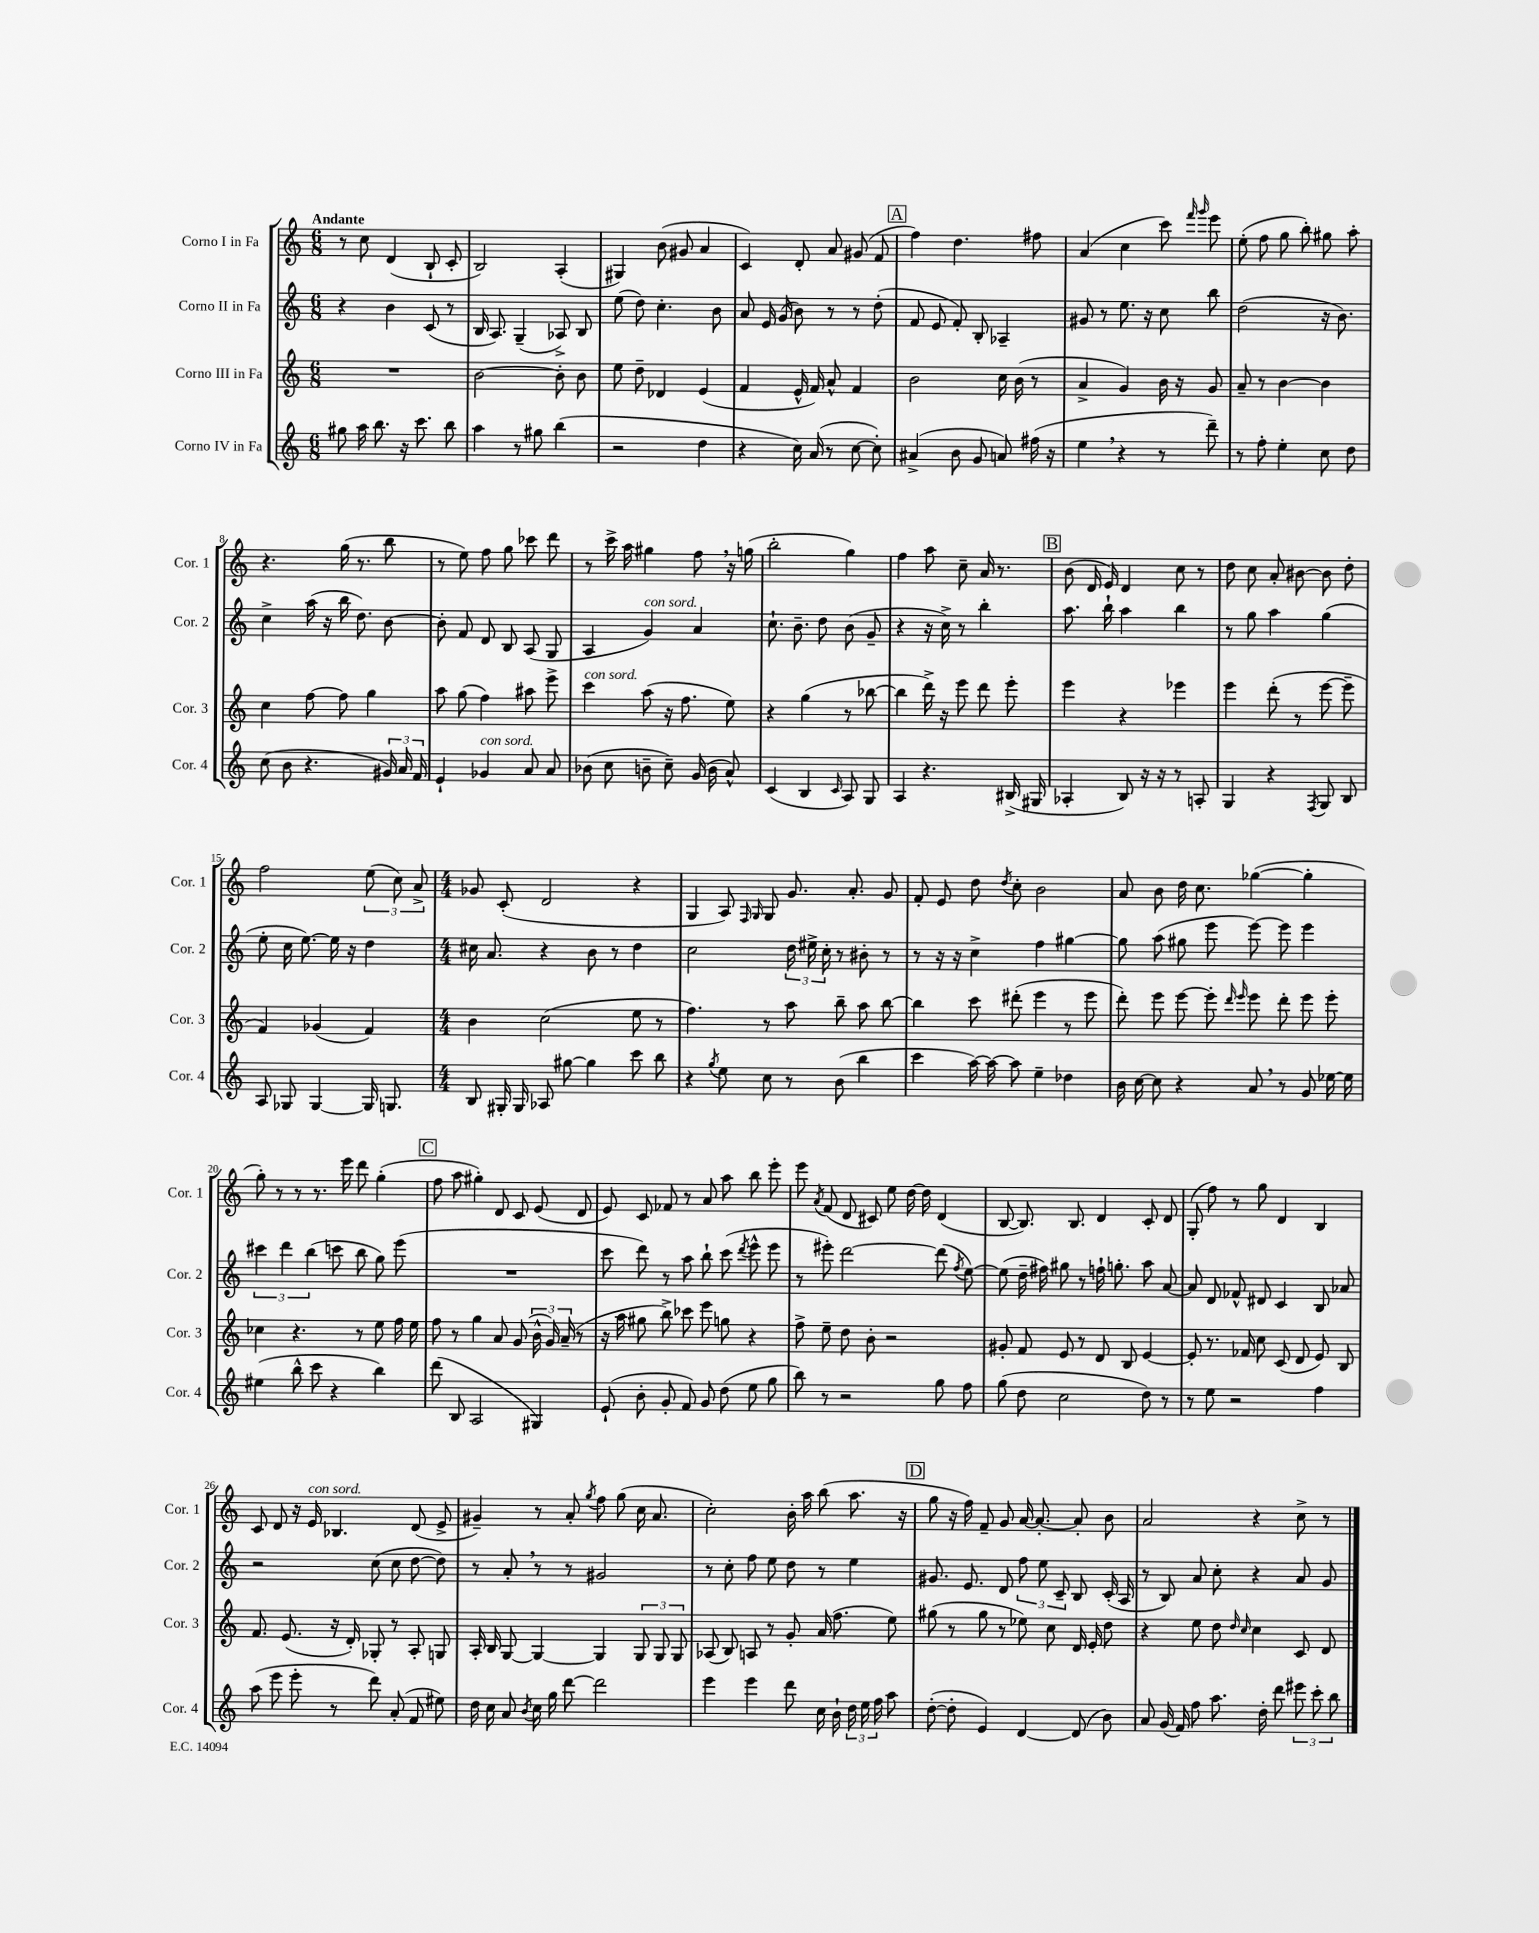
<<
\new StaffGroup <<
\new Staff = "s0" \with { instrumentName = "Corno I in Fa" shortInstrumentName = "Cor. 1" } {
    \clef treble \key c \major \numericTimeSignature \time 6/8 \tempo "Andante"
    \autoBeamOff r8 c''8 d'4( b8-! c'8-. |
    b2) a4-.( |
    gis4) b'8( gis'8 a'4 |
    c'4) d'8-. a'8 gis'8( f'8 |
    \mark \markup { \box "A" } f''4) d''4. fis''8 |
    a'4( c''4 c'''8) \grace { f'''16 g'''16 } e'''8 |
    e''8-.( f''8 g''8 b''8-.) gis''8 a''8-. |
    r4. g''16( r8. b''8 |
    r8 e''8) f''8 g''8 ces'''8 d'''8 |
    r8 c'''16-> a''16 gis''4 f''8 \breathe r16 g''16( |
    b''2-. g''4) |
    f''4 a''8 c''8-- a'16 r8. |
    \mark \markup { \box "B" } b'8( d'16 e'16) d'4 c''8 r8 |
    d''8 c''8 a'8-. bis'8~ bis'8 d''8-. |
    f''2 \tuplet 3/2 { e''8( c''8) a'8-> } |
    \numericTimeSignature \time 4/4 ges'8 c'8-.( d'2 r4 |
    g4 a8) \grace { f16 g16 } g8 g'8. a'8.-. g'8 |
    f'8-. e'8 d''8 \acciaccatura { d''8 } c''8-. b'2 |
    a'8 b'8 d''16 c''8. ges''4~( ges''4-. |
    g''8-.) r8 r8 r8. e'''16 d'''8 g''4-.( |
    \mark \markup { \box "C" } f''8 a''8 gis''4-.) d'8 c'8 e'8( d'8 |
    e'8) c'8 fes'8 r8 a'8 a''8 b''8 e'''8-. |
    e'''8 \acciaccatura { a'8 } f'8( d'8 cis'8) e''8 d''16~ d''16 d'4( |
    b8~ b8.) b8. d'4 c'8-. d'8 |
    g8-.( f''8) r8 g''8 d'4 b4 |
    c'8 d'8 r16 e'16^\markup { \italic "con sord." } bes4. d'8( e'8-> |
    gis'4--) r8 a'8-. \acciaccatura { g''8 } f''8 g''8( c''16 a'8. |
    c''2-.) b'16-. a''16 b''8( a''8. r16 |
    \mark \markup { \box "D" } g''8 r16 f''16) f'8-- g'8 a'16~ a'8.~-. a'8-. b'8 |
    a'2 r4 c''8-> r8 \bar "|." |
}
\new Staff = "s1" \with { instrumentName = "Corno II in Fa" shortInstrumentName = "Cor. 2" } {
    \clef treble \key c \major \numericTimeSignature \time 6/8
    \autoBeamOff r4 b'4 c'8( r8 |
    b16 a8.) g4--( aes8->) b8 |
    e''8( d''8) c''4.-. b'8 |
    a'8 e'16 g'16( b'8) r8 r8 d''8-.( |
    \mark \markup { \box "A" } f'8 e'8 f'8-.) b8-. aes4-- |
    gis'8 r8 e''8. r16 c''8 b''8 |
    d''2( r16 b'8.) |
    c''4-> a''16( r16 b''16 d''8.) b'8~ |
    b'8-. f'8 d'8 b8 a8( g8 |
    a4 g'4^\markup { \italic "con sord." }) a'4 |
    c''8.-! b'8.-- d''8 b'8( g'8-- |
    r4 r16 c''16->) r8 b''4-. |
    \mark \markup { \box "B" } a''8. b''16-! a''4 b''4 |
    r8 g''8 a''4 g''4( |
    e''8-. c''16 e''8.~) e''16 r16 d''4 |
    \numericTimeSignature \time 4/4 cis''16 a'8. r4 b'8 r8 d''4 |
    c''2 \tuplet 3/2 { d''16 eis''16-> c''16-. } r8 bis'8-. r8 |
    r8 r16 r16 c''4-> f''4 gis''4~ |
    gis''8 a''8( gis''8 e'''8 e'''8~) e'''8 e'''4 |
    \tuplet 3/2 { cis'''4 d'''4 b''4( } c'''8 b''8 g''8) e'''8( |
    \mark \markup { \box "C" } R1 |
    c'''8 d'''8) r8 a''8 b''8-! c'''8( \acciaccatura { d'''8 } e'''8-^ e'''8 |
    r8 eis'''8-.) d'''2~ d'''8( \acciaccatura { f''8 } e''8~) |
    e''8( d''16-- fis''16) gis''8 r8 f''16-! g''8.-. a''8 a'8~ |
    a'8 d'8 fes'8-^ dis'8 c'4 b8 aes'8 |
    r2 c''8( c''8 d''8~ d''8) |
    r8 a'8-. \breathe r8 r8 gis'2 |
    r8 c''8-. f''8 e''8 d''8 r8 e''4 |
    \mark \markup { \box "D" } gis'8. e'8. d'8 \tuplet 3/2 { f''8 e''8 c'8-- } b8 c'16-.( a16 |
    r8 b8) a'8 c''8-. r4 a'8 g'8 \bar "|." |
}
\new Staff = "s2" \with { instrumentName = "Corno III in Fa" shortInstrumentName = "Cor. 3" } {
    \clef treble \key c \major \numericTimeSignature \time 6/8
    \autoBeamOff R2. |
    b'2~ b'8-. b'8 |
    e''8 d''8-- des'4 e'4( |
    f'4 e'16-^ f'16) a'8-^ f'4 |
    \mark \markup { \box "A" } b'2 c''16 b'16( r8 |
    a'4-> g'4) b'16 r16 g'8 |
    a'8-- r8 b'4~ b'4 |
    c''4 f''8~ f''8 g''4 |
    a''8 g''8( f''4) ais''8 e'''8-> |
    c'''4^\markup { \italic "con sord." } a''8( r16 f''8. e''8) |
    r4 g''4( r8 bes''8~ |
    bes''4 d'''16->) r16 e'''8 d'''8 e'''8-. |
    \mark \markup { \box "B" } e'''4 r4 ees'''4 |
    e'''4 d'''8-.( r8 e'''8~ e'''8-- |
    f'4) ges'4( f'4) |
    \numericTimeSignature \time 4/4 b'4 c''2( e''8 r8 |
    f''4.) r8 a''8 b''8-- a''8 b''8~ |
    b''4 c'''8 dis'''8-.( e'''4 r8 e'''8 |
    d'''8-.) e'''8 e'''8~ e'''8-. \grace { d'''16 e'''16 } e'''8 d'''8-. e'''8 e'''8-. |
    ces''4 r4. r8 e''8 f''16 e''16 |
    \mark \markup { \box "C" } f''8 r8 g''4 a'8 g'8( \tuplet 3/2 { b'16-^ g'16) a'16--( } r8 |
    r16 a''16 gis''8 b''8->) ces'''8 e'''8 g''8 r4 |
    f''8-> e''8-- d''8 b'8-. r2 |
    gis'8-. f'8 e'8 r8 d'8 b8 e'4~ |
    e'8-. r8. fes'16 c''8 c'8( d'8 e'8) b8 |
    f'8. e'8.( r16 d'16-.) ges8-. r8 a8-. g8 |
    a16-. b16 g8~ g4~ g4 \tuplet 3/2 { g8 g8 g8 } |
    aes8( b8) a8 r8 g'8-. a'16( f''8. e''8) |
    \mark \markup { \box "D" } gis''8( r8 gis''8 r8 ees''8) c''8 d'16 e'16-. d''8 |
    r4 e''8 d''8 \grace { d''16 c''16 } c''4 c'8 d'8 \bar "|." |
}
\new Staff = "s3" \with { instrumentName = "Corno IV in Fa" shortInstrumentName = "Cor. 4" } {
    \clef treble \key c \major \numericTimeSignature \time 6/8
    \autoBeamOff gis''8 a''16 b''8. r16 c'''8. b''8 |
    a''4 r8 gis''8 b''4( |
    r2 d''4 |
    r4 c''16) a'16( r8 c''8~ c''8-.) |
    \mark \markup { \box "A" } ais'4->( b'8 g'8 a'8) fis''16( r16 |
    e''4 \breathe r4 r8 d'''8--) |
    r8 f''8-. e''4-. c''8 d''8 |
    c''8( b'8 r4. \tuplet 3/2 { gis'16) a'16 f'16 } |
    e'4-! ges'4^\markup { \italic "con sord." } a'8 a'8 |
    bes'8( c''8 b'8-- c''8--) g'16( b'16 a'8-^) |
    c'4( b4 \grace { c'16 } a8) g8 |
    a4 r4. bis16->( gis16 |
    \mark \markup { \box "B" } aes4-. b8) r16 r16 r8 a8-. |
    g4 r4 \acciaccatura { f8 } g8 b8 |
    a8 ges8 ges4~ ges16 g8. |
    \numericTimeSignature \time 4/4 b8 gis16-. gis16 aes8 gis''8~ gis''4 c'''8 b''8 |
    r4 \acciaccatura { g''8 } e''8 c''8 r8 b'8( b''4 |
    c'''4 a''16~) a''16~ a''8 e''4-- des''4 |
    b'16 c''16~ c''8 r4 a'8 \breathe r8 g'8 ees''16~ ees''16 |
    eis''4( b''8-^ c'''8 r4 b''4) |
    \mark \markup { \box "C" } d'''8( b8 a2 gis4) |
    e'8-!( b'8-. g'8-. f'8) g'8 d''8( e''8 g''8 |
    b''8) r8 r2 g''8 f''8 |
    g''8( d''8 c''2 d''8) r8 |
    r8 e''8 r2 f''4 |
    a''8( e'''8 e'''8-. r8 d'''8) a'8-.( f'8 eis''8) |
    d''16 c''16 a'8 \acciaccatura { b'8 } c''16 g''16 d'''8~ d'''2 |
    e'''4 e'''4 d'''8 c''16 b'16-! \tuplet 3/2 { d''16 e''16 f''16 } a''8 |
    \mark \markup { \box "D" } d''8~-.( d''8-. e'4) d'4~ d'8( b'8) |
    a'8 g'16( f'16) f''8 a''8. d''16-. d'''8 \tuplet 3/2 { eis'''8 c'''8-. b''8 } \bar "|." |
}
>>
>>
